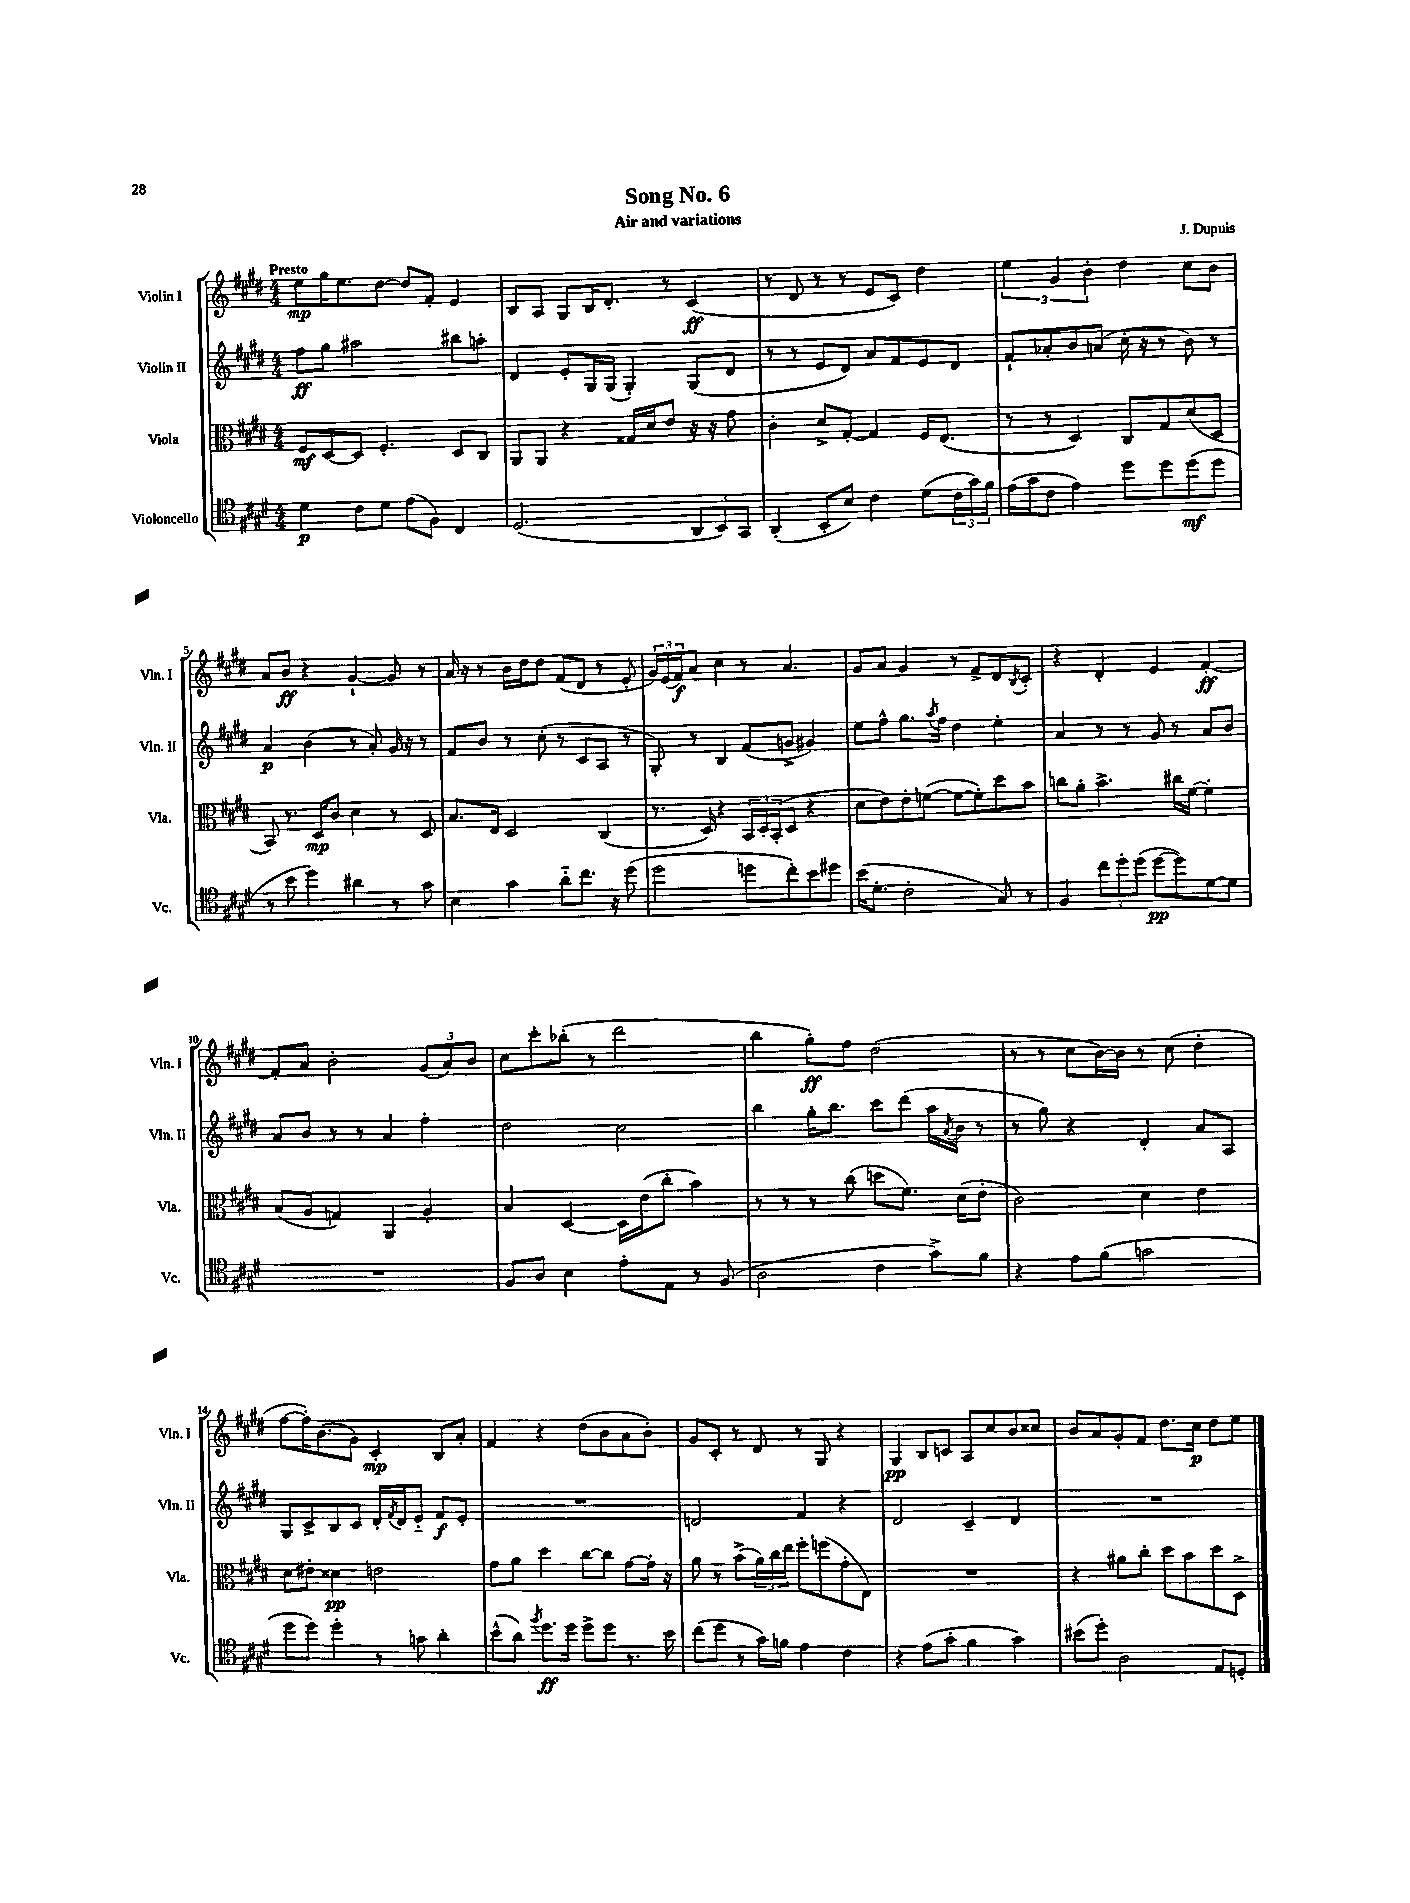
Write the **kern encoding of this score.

**kern	**dynam	**kern	**dynam	**kern	**dynam	**kern	**dynam
*part4	*part4	*part3	*part3	*part2	*part2	*part1	*part1
*staff4	*staff4	*staff3	*staff3	*staff2	*staff2	*staff1	*staff1
*I"Violoncello	*	*I"Viola	*	*I"Violin II	*	*I"Violin I	*
*I'Vc.	*	*I'Vla.	*	*I'Vln. II	*	*I'Vln. I	*
*clefC4	*	*clefC3	*	*clefG2	*	*clefG2	*
*k[f#c#g#d#]	*	*k[f#c#g#d#]	*	*k[f#c#g#d#]	*	*k[f#c#g#d#]	*
*M4/4	*	*M4/4	*	*M4/4	*	*M4/4	*
=1	=1	=1	=1	=1	=1	=1	=1
!	!	!	!	!	!	!LO:TX:a:B:t=Presto	!
4d#\	p	8F#/L	mf	8ff#\L	ff	8ee\L	mp
.	.	[8D#/	.	8gg#\J	.	16gg#\K	.
.	.	.	.	.	.	8.ee\	.
8c#\L	.	8D#/J]	.	2aa#X\	.	.	.
8d#\J	.	4.F#'/	.	.	.	[8dd#\J	.
(8e\L	.	.	.	.	.	8dd#/L]	.
8F#\J)	.	.	.	.	.	8f#'/J	.
4C#/	.	8D#/L	.	8bb#X\L	.	4e/	.
.	.	8C#/J	.	8aan'\J	.	.	.
=2	=2	=2	=2	=2	=2	=2	=2
(2.D#/	.	8AA/L	.	4d#/	.	8B/L	.
.	.	8AA/J	.	.	.	8A/J	.
.	.	4r	.	8e'/L	.	8G#/L	.
.	.	.	.	16G#/L	.	16B/K	.
.	.	.	.	(16G#/JJ	.	8.d#'/J	.
.	.	16G##X/LL	.	4G#'/)	.	.	.
.	.	16d#/J	.	.	.	.	.
.	.	8e/J	.	.	.	8r	.
12AA/L	.	16r	.	(8G#/L	.	(4c#/	ff
.	.	16r	.	.	.	.	.
12BB/)	.	.	.	.	.	.	.
.	.	8g#\	.	8d#/J	.	.	.
12GG#/J	.	.	.	.	.	.	.
=3	=3	=3	=3	=3	=3	=3	=3
(4AA'/	.	4c#'\	.	8r	.	8r	.
.	.	.	.	8r	.	8d#/	.
8BB'/L	.	8d#^/L	.	8e/L	.	8r	.
8B/J)	.	[8G#'/J	.	8d#/J)	.	8r	.
4c#\	.	4G#/]	.	8a/L	.	8e/L	.
.	.	.	.	8f#/	.	8c#/J)	.
(8d#\L	.	16F#/KL	.	8e/	.	4dd#\	.
.	.	(8.E/J	.	.	.	.	.
24c#\L	.	.	.	8d#/J	.	.	.
24g#\)	.	.	.	.	.	.	.
24f#\JJ	.	.	.	.	.	.	.
=4	=4	=4	=4	=4	=4	=4	=4
(16e\LL	.	8r	.	8f#`/L	.	6ee\	.
16g#\J	.	.	.	.	.	.	.
8c#\J	.	8r	.	8a-X'/	.	.	.
.	.	.	.	.	.	6g#/	.
4e\)	.	4D#/)	.	8b/	.	.	.
.	.	.	.	.	.	6b'\	.
.	.	.	.	(8an/J	.	.	.
8dd#\L	.	8C#/L	.	16cc#'\	.	4dd#\	.
.	.	.	.	16r	.	.	.
8dd#\	.	8G#/	.	8r	.	.	.
(8dd#\	mf	(8d#/	.	8b\)	.	8cc#\L	.
8dd#\J	.	8D#/J	.	8r	.	8b\J	.
!!LO:LB:g=z
=5	=5	=5	=5	=5	=5	=5	=5
8r	.	8BB/)	.	4a/	p	8a/L	.
8b\	.	8.r	.	.	.	8b/J	ff
4dd#\)	.	.	.	(4b\	.	4r	.
.	.	16D#/KL	mp	.	.	.	.
.	.	8c#/J	.	.	.	.	.
4a#X\	.	4d#\	.	8r	.	[4g#`/	.
.	.	.	.	8a'/)	.	.	.
8r	.	8r	.	16g#/	.	8g#/]	.
.	.	.	.	16r	.	.	.
8g#\	.	8D#/	.	8r	.	8r	.
=6	=6	=6	=6	=6	=6	=6	=6
4B\	.	8.B/L	.	8f#/L	.	16a/	.
.	.	.	.	.	.	16r	.
.	.	.	.	8b/J	.	8r	.
.	.	16E/Jk	.	.	.	.	.
4g#\	.	2D#/	.	8r	.	16b\LL	.
.	.	.	.	.	.	16dd#\J	.
.	.	.	.	(8cc#'\	.	8dd#\J	.
8a\L	.	.	.	8r	.	(8f#/L	.
8.cc#\J	.	.	.	8c#/L	.	8d#/J	.
.	.	(4C#/	.	8A/J	.	8r	.
16r	.	.	.	.	.	.	.
(8dd#\	.	.	.	8r	.	8e'/	.
=7	=7	=7	=7	=7	=7	=7	=7
2dd#\	.	8.r	.	8G#'/)	.	24g#/LL)	.
.	.	.	.	.	.	(24e/	.
.	.	.	.	.	.	24f#/J)	f
.	.	.	.	8r	.	8a/J	.
.	.	16D#/)	.	.	.	.	.
.	.	4r	.	4B/	.	4cc#\	.
8ddn\L	.	24BB/LL	.	(8f#/L	.	8r	.
.	.	24D#'/	.	.	.	.	.
.	.	(24BB'/J	.	.	.	.	.
8cc#'\)	.	8D#/J	.	8gn^/J	.	4.a/	.
8b\	.	4r	.	4g#X/)	.	.	.
8dd#X\J	.	.	.	.	.	.	.
=8	=8	=8	=8	=8	=8	=8	=8
(16b\KL	.	8d#\L	.	8ee\L	.	8g#/L	.
8.d#'\J	.	.	.	.	.	.	.
.	.	8e\)	.	8ff#^^\J	.	8a/J	.
2c#'\	.	8e'\	.	8.gg#\L	.	4g#/	.
.	.	([8fn\J	.	.	.	.	.
.	.	.	.	8qaa/	.	.	.
.	.	.	.	16ff#\Jk	.	.	.
.	.	8f\L_	.	4dd#\	.	8r	.
.	.	8f'\])	.	.	.	8f#^/L	.
8G#/)	.	8dd#\	.	4ee'\	.	8d#/	.
.	.	.	.	.	.	8qB/	.
8r	.	8b\J	.	.	.	8c#'/J	.
=9	=9	=9	=9	=9	=9	=9	=9
4F#/	.	8ccn\L	.	4a/	.	4r	.
.	.	8a'\J	.	.	.	.	.
12cc#\L	.	4.b^\	.	8r	.	4d#'/	.
12dd#'\	.	.	.	.	.	.	.
.	.	.	.	8r	.	.	.
(12dd#\J	.	.	.	.	.	.	.
[8dd#\L	pp	.	.	8g#/	.	4e/	.
8dd#\])	.	16cc#X\LL	.	8r	.	.	.
.	.	[16f#\JJ	.	.	.	.	.
[8d#\	.	4f#'\]	.	8a/L	.	[4f#'/	ff
8d#\J]	.	.	.	8b/J	.	.	.
!!LO:LB:g=z
=10	=10	=10	=10	=10	=10	=10	=10
1r	.	(8B/L	.	8a/L	.	8f#'/L]	.
.	.	8A/J	.	8b/J	.	8a/J	.
.	.	4Gn/)	.	8r	.	2b'\	.
.	.	.	.	8r	.	.	.
.	.	4AA/	.	4a/	.	.	.
.	.	4A'/	.	4ff#'\	.	(12g#/L	.
.	.	.	.	.	.	12a/)	.
.	.	.	.	.	.	12b/J	.
=11	=11	=11	=11	=11	=11	=11	=11
8F#/L	.	4B/	.	2dd#\	.	8cc#\L	.
8A/J	.	.	.	.	.	8ccc#'\	.
4B\	.	[4D#/	.	.	.	(8bb-X'\J	.
.	.	.	.	.	.	8r	.
8e'\L	.	16D#\LL]	.	2cc#\	.	2ddd#\	.
.	.	(16e\J	.	.	.	.	.
8E\J	.	8cc#'\J	.	.	.	.	.
8r	.	4b\)	.	.	.	.	.
(8F#/	.	.	.	.	.	.	.
=12	=12	=12	=12	=12	=12	=12	=12
2A\	.	8r	.	4bb\	.	4bb\	.
.	.	8r	.	.	.	.	.
.	.	8r	.	16gg#'\KL	.	8gg#'\L)	ff
.	.	.	.	8.bb\J	.	.	.
.	.	(8cc#\	.	.	.	8ff#\J	.
4c#\	.	8ddn\L	.	8ccc#\L	.	(2dd#\	.
.	.	8.f#\J)	.	(8ddd#\J	.	.	.
8g#^\L)	.	.	.	16aa\LL	.	.	.
.	.	.	.	8qa/	.	.	.
.	.	(16d#\KL	.	16b\JJ	.	.	.
8f#\J	.	8e'\J	.	8r	.	.	.
=13	=13	=13	=13	=13	=13	=13	=13
4r	.	2c#\)	.	8r	.	8r	.
.	.	.	.	8gg#\)	.	8r	.
8e\L	.	.	.	4r	.	8cc#\L	.
(8f#\J	.	.	.	.	.	[16b\L)	.
.	.	.	.	.	.	16b\JJ]	.
2gn\	.	4d#\	.	4d#'/	.	8r	.
.	.	.	.	.	.	(8cc#\	.
.	.	4e\	.	8a/L	.	4dd#'\	.
.	.	.	.	8A/J	.	.	.
!!LO:LB:g=z
=14	=14	=14	=14	=14	=14	=14	=14
8dd#\L	.	8d#\L	.	8G#/L	.	[8ff#\L	.
8dd#\J)	.	8e#X'\J	.	8c#^/	.	16ff#'\K])	.
.	.	.	.	.	.	(8.b\	.
4dd#'\	.	4d##X\	pp	8B/	.	.	.
.	.	.	.	8c#/J	.	8g#\J)	.
8r	.	2en\	.	16d#'/LL	.	4c#'/	mp
.	.	.	.	8qf#/	.	.	.
.	.	.	.	16d#/J	.	.	.
8gn\	.	.	.	8e/J	.	.	.
4a'\	.	.	.	8f#/L	f	8B/L	.
.	.	.	.	8e'/J	.	8a'/J	.
=15	=15	=15	=15	=15	=15	=15	=15
(8b^^\L	.	8g#\L	.	1r	.	4f#/	.
8a\J)	.	8a\J	.	.	.	.	.
8qff#/	.	.	.	.	.	.	.
8.dd#\L	ff	4dd#\	.	.	.	4r	.
16dd#\Jk	.	.	.	.	.	.	.
8dd#^\L	.	[8cc#\L	.	.	.	(8dd#\L	.
8dd#\J	.	8cc#\J]	.	.	.	8b\	.
8.r	.	[8g#\L	.	.	.	8a\	.
.	.	16g#'\Jk]	.	.	.	8b'\J)	.
16b\	.	16r	.	.	.	.	.
=16	=16	=16	=16	=16	=16	=16	=16
(8cc#\L	.	8a\	.	2dn/	.	8g#/L	.
8dd#\J	.	8r	.	.	.	8c#'/J	.
8r	.	(8b^\L	.	.	.	8r	.
16g#\LL)	.	24a\L)	.	.	.	8d#/	.
.	.	24cc#\	.	.	.	.	.
16fn\JJ	.	.	.	.	.	.	.
.	.	24ee\JJ	.	.	.	.	.
4e\	.	8ff#'\L	.	4f#/	.	8r	.
.	.	(8ffn\	.	.	.	8G#/	.
4c#\	.	8g#'\	.	4r	.	4r	.
.	.	8E\J)	.	.	.	.	.
=17	=17	=17	=17	=17	=17	=17	=17
4r	.	1r	.	2d#/	.	4G#/	pp
(8e\L	.	.	.	.	.	8B/L	.
8g#'\J	.	.	.	.	.	8cn/J	.
4f#\	.	.	.	4c#~/	.	8A/L	.
.	.	.	.	.	.	8cc#/	.
4g#\)	.	.	.	4d#/	.	8b/	.
.	.	.	.	.	.	8cc##X/J	.
=18	=18	=18	=18	=18	=18	=18	=18
(8b#X\L	.	4r	.	1r	.	8b/L	.
8dd#'\J)	.	.	.	.	.	8a/	.
2A\	.	8a#X\L	.	.	.	8g#'/	.
.	.	8cc#'\J	.	.	.	8f#/J	.
.	.	8dd#\L	.	.	.	8.dd#\L	.
.	.	8b\	.	.	.	.	.
.	.	.	.	.	.	16cc#\Jk	p
8E/L	.	8dd#\	.	.	.	8dd#\L	.
8Dn'/J	.	8D#^\J	.	.	.	8ee\J	.
==	==	==	==	==	==	==	==
*-	*-	*-	*-	*-	*-	*-	*-
